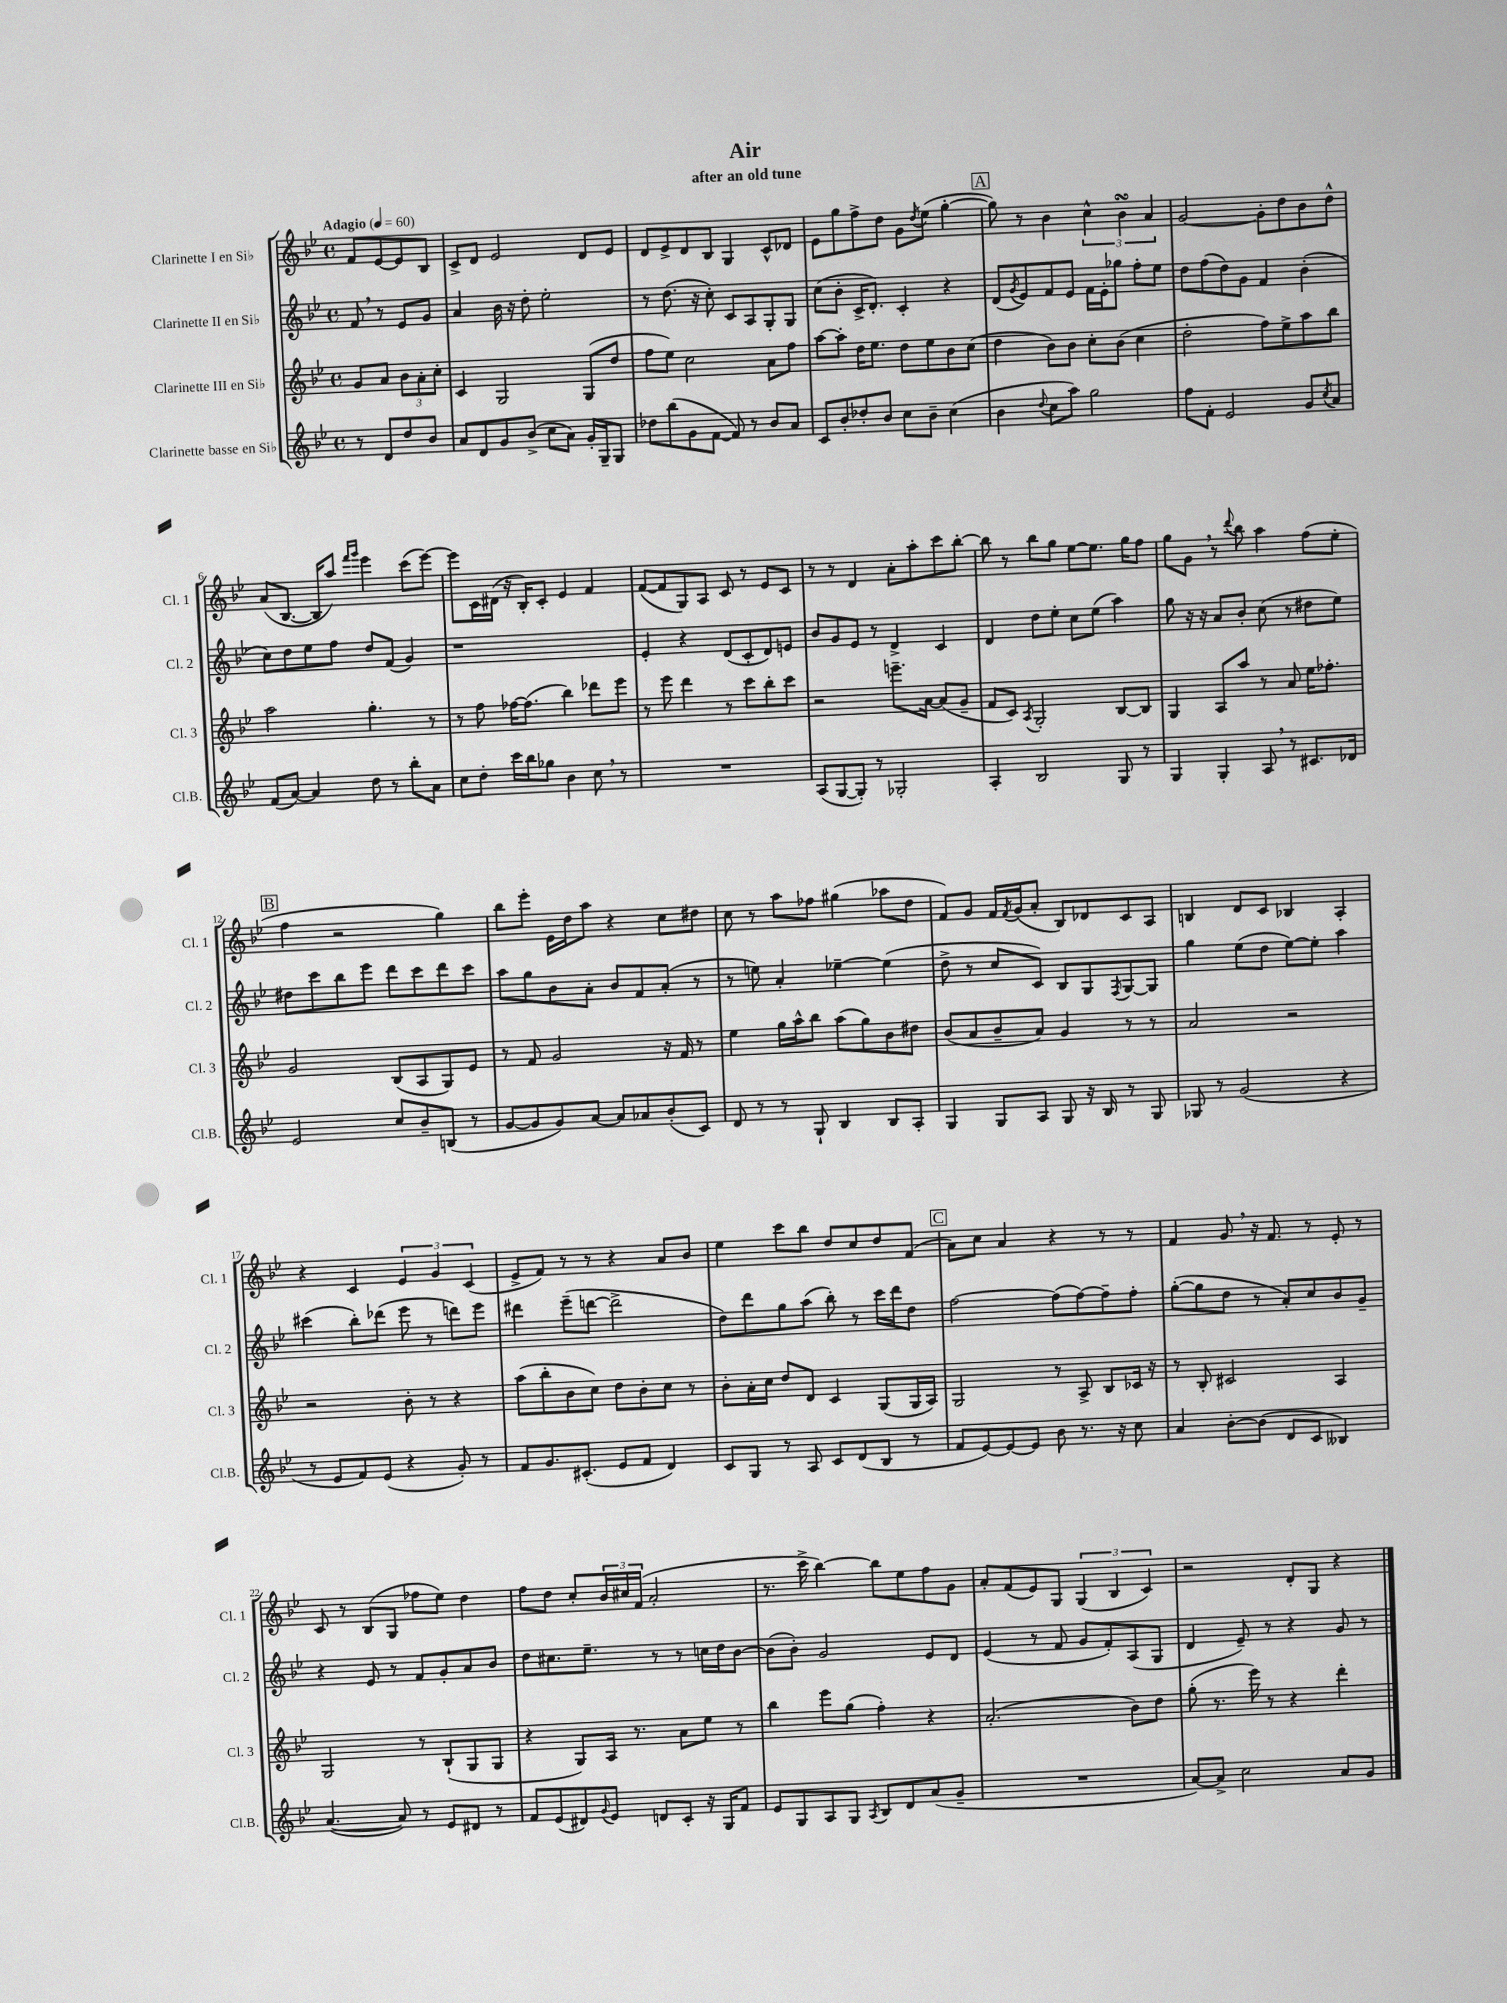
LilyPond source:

\header { title = "Air" subtitle = "after an old tune" }
<<
\new StaffGroup <<
\new Staff = "s0" \with { instrumentName = "Clarinette I en Sib" shortInstrumentName = "Cl. 1" } {
    \clef treble \key bes \major \defaultTimeSignature \time 4/4 \partial 2 \tempo "Adagio" 4 = 60
    f'8 ees'8~ ees'8 bes8 |
    c'8-> d'8 ees'2 d'8 ees'8 |
    d'8 ees'8-> d'8 bes8 g4 c'8-^ des'8 |
    ees'8 g''8 f''8-> d''8 g'8 \acciaccatura { d''8 } ees''8( g''4~-. |
    \mark \markup { \box "A" } g''8) r8 bes'4 \tuplet 3/2 { c''4-^ bes'4\turn a'4 } |
    g'2~ g'8-. d''8 bes'8 d''8-^ |
    a'8( bes8.~ bes16 a''8) \grace { f'''16 g'''16 } ees'''4 c'''8( ees'''8~) |
    ees'''8 c'16 dis'16( r16 bes16-.) c'8-. ees'4 f'4 |
    f'8~( f'8 g8) a8 c'8 r8 ees'8 c'8 |
    r8 r8 d'4 a'8-. a''8-. c'''8 bes''8~-. |
    bes''8 r8 bes''8 g''8 ees''8~ ees''8. g''16 f''8 |
    g''8 g'8 \breathe r8 \appoggiatura { d'''8 } bes''8 a''4 f''8( ees''8-. |
    \mark \markup { \box "B" } f''4 r2 g''4) |
    bes''8 ees'''8-. ees'16 d''16 a''8 r4 c''8 dis''8 |
    c''8 r8 a''8 fes''8 gis''4( aes''8 d''8 |
    f'8) g'8 f'16 \acciaccatura { f'8 } g'16( a'8-. bes8) des'8 c'8 a8 |
    b4 d'8 c'8 bes4 a4-. |
    r4 c'4 \tuplet 3/2 { ees'4 g'4 c'4( } |
    ees'8-> f'8) r8 r8 r4 a'8 bes'8 |
    ees''4 c'''8 bes''8 d''8 c''8 d''8 f'8( |
    \mark \markup { \box "C" } a'8) c''8 a'4 r4 r8 r8 |
    f'4 g'8 \breathe r16 f'8. r8 ees'8-. r8 |
    c'8 r8 bes8( g8 fes''8 ees''8) d''4 |
    f''8 d''8 c''8-. \tuplet 3/2 { bes'16 cis''16 f'16( } a'2-. |
    r8. c'''16-> bes''4~) bes''8 ees''8 f''8 g'8 |
    a'8-. f'8( ees'8) g8 \tuplet 3/2 { g4( bes4 c'4) } |
    r2 d'8-. g8 r4 \bar "|." |
}
\new Staff = "s1" \with { instrumentName = "Clarinette II en Sib" shortInstrumentName = "Cl. 2" } {
    \clef treble \key bes \major \defaultTimeSignature \time 4/4 \partial 2
    f'8 \breathe r8 ees'8 g'8 |
    a'4 bes'16 r16 d''8-. ees''2-. |
    r8 d''8.( r16 c''8-.) c'8 a8 g8-. g8 |
    c''8( bes'8-. c'16-> d'8.-.) c'4-. r4 |
    \mark \markup { \box "A" } d'8( \acciaccatura { g'8 } ees'8) f'8 ees'8 f'16 ees'16-. ges''8 f''8-. ees''8 |
    d''8 f''8( d''8) g'8 f'4 bes'4-.( |
    c''8) d''8 ees''8 f''8 d''8 f'8( g'4) |
    r1 |
    ees'4-. r4 d'8( c'8-. d'8) e'8 |
    bes'8 g'8 ees'8 r8 d'4-> c'4 |
    d'4 d''8 ees''8-. c''8 ees''8( a''4) |
    g''8 r16 r16 a'8 bes'8-. c''8( r8 dis''8 ees''8) |
    \mark \markup { \box "B" } dis''8 c'''8 bes''8 ees'''8 d'''8 c'''8 d'''8 c'''8 |
    a''8 g''8 bes'8 a'8-. bes'8 f'8 a'8-.( r8 |
    r8 e''8) a'4-. ees''4~-- ees''4( |
    d''8-> r8 c''8 c'8) bes8 g8 \acciaccatura { f8 } g8~ g8 |
    g''4 ees''8( d''8 ees''8~) ees''8-. a''4 |
    cis'''4( bes''8-.) des'''8( ees'''8 r8 d'''8) ees'''8 |
    dis'''4 ees'''8--( d'''8~ d'''2-> |
    d''8) d'''8 g''8 a''8( bes''8-.) r8 c'''16 d'''16 d''8 |
    \mark \markup { \box "C" } f''2~ f''8( f''8~) f''8-- f''8-. |
    g''8~-.( g''8 d''8 r8 a'8-.) c''8 bes'8 g'8-- |
    r4 ees'8 r8 f'8 g'8-. a'8 bes'8 |
    d''8 cis''8. ees''8.-- r8 r8 c''16 d''16 bes'8~ |
    bes'8( bes'8-.) g'2 ees'8 d'8 |
    ees'4( r8 f'8 g'8 f'8-.) a8( g8 |
    d'4 ees'8--) r8 r4 g'8 r8 \bar "|." |
}
\new Staff = "s2" \with { instrumentName = "Clarinette III en Sib" shortInstrumentName = "Cl. 3" } {
    \clef treble \key bes \major \defaultTimeSignature \time 4/4 \partial 2
    g'8 a'8 \tuplet 3/2 { bes'8 a'8-. c''8-. } |
    c'4 g2 g8( d''8 |
    f''8 ees''8) c''2 a'8 f''8 |
    a''8~ a''8-. d''16 ees''8. d''8 ees''8 bes'8 c''8( |
    \mark \markup { \box "A" } d''4 bes'8) bes'8 c''8-. bes'8( c''4 |
    d''2-. f''8) ees''8-> a''8 bes''8 |
    a''2 g''4.-. r8 |
    r8 f''8 fes''16~ fes''8.( bes''4) des'''8 ees'''8 |
    r8 ees'''8 d'''4 r8 c'''8 bes''8-. c'''8 |
    r2 e'''8.-- a'16~ a'8( g'8-- |
    f'8 c'8) \acciaccatura { a8 } g2-. bes8~ bes8 |
    g4 a8 a''8 r8 a'8 ees''16 fes''8.-. |
    \mark \markup { \box "B" } g'2 bes8( a8 g8) ees'8 |
    r8 f'8 g'2 r16 f'16 r8 |
    ees''4 g''16 a''16-^ bes''8 a''8( g''8) bes'8 dis''8 |
    bes'8( a'8 bes'8-- a'8) g'4 r8 r8 |
    a'2 r2 |
    r2 bes'8-. r8 r4 |
    a''8( bes''8-. bes'8 c''8) d''8 bes'8-. c''8 r8 |
    bes'8-. a'16-. c''16 d''8 d'8 c'4 g8( g16 a16) |
    \mark \markup { \box "C" } g2 r8 a8-> bes8 ces'16 r16 |
    r8 bes8-. cis'2 a4 |
    g2 r8 bes8-!( g8 g8 |
    r4 g8) a16 r8. a'8 ees''8 r8 |
    bes''4 ees'''8 g''8( f''4-.) r4 |
    a'2.-.( bes'8) d''8 |
    g''8-.( r8. ees'''16) r8 r4 d'''4-. \bar "|." |
}
\new Staff = "s3" \with { instrumentName = "Clarinette basse en Sib" shortInstrumentName = "Cl.B." } {
    \clef treble \key bes \major \defaultTimeSignature \time 4/4 \partial 2
    r8 d'8 d''8 bes'8 |
    a'8 d'8 g'8 bes'8->( c''8 a'8) g'16-. g16-- g8 |
    des''8 bes''8( g'8 f'8~ f'8) r8 bes'8 a'8 |
    c'8 bes'8-. des''8-. bes'8 c''8 bes'8-- c''4( |
    \mark \markup { \box "A" } bes'4 \appoggiatura { d''8 } c''8 a''8) g''2 |
    f''8 f'8-. ees'2 g'8 \acciaccatura { c''8 } a'8 |
    f'8( a'8~) a'4 d''8 r8 bes''8-. a'8 |
    c''8 d''8-. c'''16 bes''16 ges''8 bes'4 c''8 \breathe r8 |
    R1 |
    a8( g8~ g8-.) r8 ges2-. |
    a4-. bes2 g8 r8 |
    g4 g4-. a8 \breathe r8 cis'8. des'16 |
    \mark \markup { \box "B" } ees'2 c''8 bes'8-- b8( r8 |
    g'8~ g'8 g'8) a'8~ a'8 aes'8 bes'8-.( c'8) |
    d'8 r8 r8 g8-! bes4 bes8 a8-. |
    g4 g8 a8 g8 r16 bes16 r8 g8 |
    ges8 r8 g'2( r4 |
    r8 ees'8 f'8) ees'8( r4 g'8-.) r8 |
    f'8 g'8. cis'8.-.( ees'8 f'8 d'4) |
    c'8 g8 r8 a8 c'8 d'8( bes8 r8 |
    \mark \markup { \box "C" } f'8 ees'8~) ees'8~ ees'8 bes'8 r8. r16 c''8 |
    a'4 bes'8~-. bes'8( d'8 c'8 beses4) |
    a'4.~( a'8) r8 ees'8 dis'8 r8 |
    f'8 ees'8( dis'8) \appoggiatura { g'8 } ees'8 d'8 c'8-. r16 g16 f'8 |
    ees'8 g8 a8 g8 \acciaccatura { a8 } bes8 d'8 a'8( g'8-- |
    R1 |
    a'8~) a'8-> c''2 a'8 g'8 \bar "|." |
}
>>
>>
